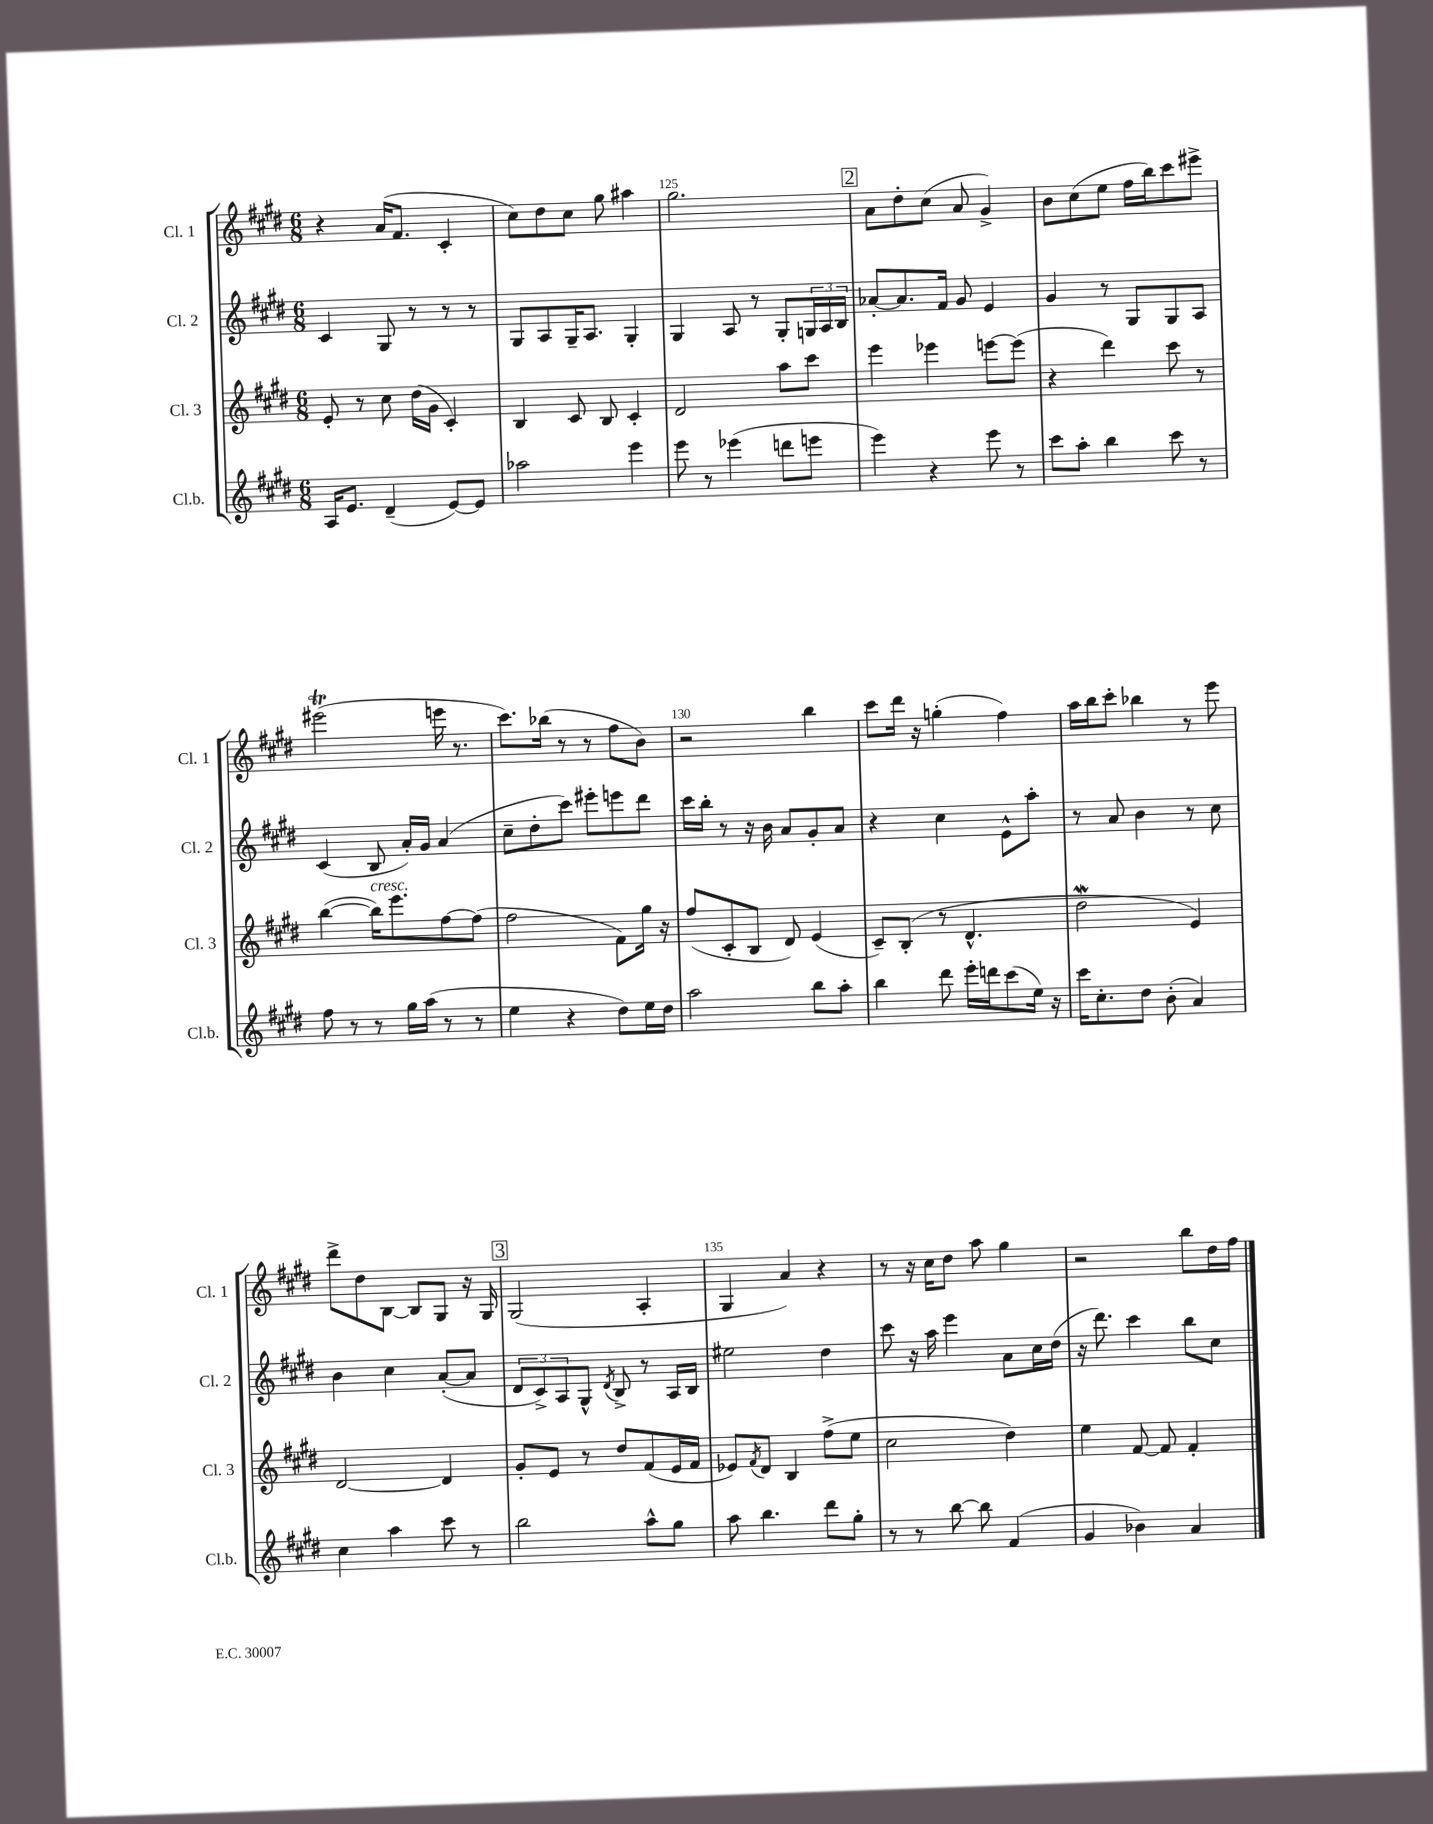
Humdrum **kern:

**kern	**kern	**kern	**kern
*part4	*part3	*part2	*part1
*staff4	*staff3	*staff2	*staff1
*I"Cl.b.	*I"Cl. 3	*I"Cl. 2	*I"Cl. 1
*I'Cl.b.	*I'Cl. 3	*I'Cl. 2	*I'Cl. 1
*clefG2	*clefG2	*clefG2	*clefG2
*k[f#c#g#d#]	*k[f#c#g#d#]	*k[f#c#g#d#]	*k[f#c#g#d#]
*M6/8	*M6/8	*M6/8	*M6/8
=123	=123	=123	=123
16A/KL	8e'/	4c#/	4r
8.e/J	.	.	.
.	8r	.	.
(4d#~/	8cc#\	8G#/	(16a/KL
.	.	.	8.f#/J
.	(16dd#\LL	8r	.
.	16g#\JJ	.	.
[8e/L)	4c#'/)	8r	4c#'/
8e/J]	.	8r	.
=124	=124	=124	=124
2aa-X\	4B/	8G#/L	8cc#\L)
.	.	8A/	8dd#\
.	8c#/	16G#~/K	8cc#\J
.	.	8.A/J	.
.	8B/	.	8gg#\
4eee\	4c#'/	4G#'/	4aa#X\
=125	=125	=125	=125
8eee\	2d#/	4G#/	2.gg#\
8r	.	.	.
(4eee-X\	.	8A/	.
.	.	8r	.
8dddn\L	8aa\L	8G#'/L	.
8eeen\J	8ccc#\J	24Gn/L	.
.	.	24A/	.
.	.	24B/JJ	.
!!LO:REH:place=s1:t=2
=126	=126	=126	=126
4eee\)	4eee\	[8a-X'/L	8a\L
.	.	8.a-/]	8dd#'\
4r	4eee-X\	.	(8cc#\J
.	.	16f#/Jk	.
.	.	8g#/	8a/
8eee\	[8eeen\L	4e/	4g#^/)
8r	(8eee\J]	.	.
=127	=127	=127	=127
8ccc#\L	4r	4g#/	8b\L
8aa'\J	.	.	(8cc#\
4bb\	4ddd#\)	8r	8ee\J
.	.	8G#/L	16ff#\LL
.	.	.	16bb\J)
8ccc#\	8ccc#\	8G#/	8ccc#\
8r	8r	8A/J	8eee#X^\J
!!LO:LB:g=z
=128	=128	=128	=128
8ff#\	([4bb\	(4c#/	(2eee#Xt\
8r	.	.	.
!	!LO:TX:a:i:t=cresc.	!	!
8r	16bb\KL])	8B/	.
.	8.eee\	.	.
16gg#\LL	.	16a'/LL)	.
(16aa\JJ	.	16g#/JJ	.
8r	[8ff#\	(4a/	16eeen\
.	.	.	8.r
8r	(8ff#\J]	.	.
=129	=129	=129	=129
4ee\	2ff#\	8cc#~\L	8.ccc#\L)
.	.	8dd#'\	.
.	.	.	(16bb-X\Jk
4r	.	8ccc#\J)	8r
.	.	8eee#X'\L	8r
8dd#\L)	8f#\L)	8eeen\	8ff#\L
16ee\L	16gg#\Jk	8ddd#\J	8b\J)
16dd#\JJ	16r	.	.
=130	=130	=130	=130
2aa\	(8ff#/L	16ccc#\LL	2r
.	.	16bb'\JJ	.
.	8c#'/	8r	.
.	8B/J	16r	.
.	.	16b\	.
.	8d#/)	8a/L	.
8bb\L	(4e/	8g#'/	4bb\
8aa'\J	.	8a/J	.
=131	=131	=131	=131
4bb\	8c#~/L)	4r	8ccc#\L
.	(8B'/J	.	16ddd#\Jk
.	.	.	16r
8ddd#\	8r	4cc#\	(4ggn'\
16eee'\LL	4.d#^^/	.	.
16dddn\J	.	.	.
(8ccc#\	.	8e^^\L	4ff#\)
16ee\Jk)	.	8aa'\J	.
16r	.	.	.
=132	=132	=132	=132
16ccc#\KL	2dd#W\	8r	16aa\LL
8.cc#'\	.	.	16bb\J
.	.	8a/	8ccc#'\J
8dd#\J	.	4b\	4bb-X\
(8b'\	.	.	.
4a/)	4e/)	8r	8r
.	.	8cc#\	8eee\
!!LO:LB:g=z
=133	=133	=133	=133
4cc#\	[2d#/	4b\	8ddd#^\L
.	.	.	8dd#\
4aa\	.	4cc#\	[8B\J
.	.	.	8B/L]
8ccc#\	4d#/]	([8a'/L	8G#/J
8r	.	8a/J]	16r
.	.	.	16G#/
!!LO:REH:place=s1:t=3
=134	=134	=134	=134
2bb\	8g#'/L	12d#/L	(2G#/
.	.	12c#^/)	.
.	8e/J	.	.
.	.	12A/	.
.	8r	8G#^^/J	.
.	.	8qd#/	.
.	8dd#/L	8B^/	.
8aa^^\L	(8f#/	8r	4A'/
8gg#\J	16e/L	16A/LL	.
.	16f#/JJ	16B/JJ	.
=135	=135	=135	=135
8aa\	8e-X/L)	2ee#X\	4G#/
.	8qf#/	.	.
4.bb\	8d#/J	.	.
.	4B/	.	4a/)
8ddd#\L	(8ff#^\L	4dd#\	4r
8gg#'\J	8ee\J	.	.
=136	=136	=136	=136
8r	2cc#\	8ccc#\	8r
8r	.	16r	16r
.	.	16aa\	16cc#\KL
[8bb\	.	4eee\	8dd#\J
8bb\]	.	.	8aa\
(4f#/	4dd#\)	8a\L	4gg#\
.	.	16cc#\L	.
.	.	(16dd#\JJ	.
=137	=137	=137	=137
4g#/	4ee\	16r	2r
.	.	8.ddd#\)	.
4b-X\)	[8f#/	4ccc#\	.
.	8f#/]	.	.
4a/	4f#'/	8bb\L	8bb\L
.	.	8cc#\J	16dd#\L
.	.	.	16ff#\JJ
==	==	==	==
*-	*-	*-	*-
